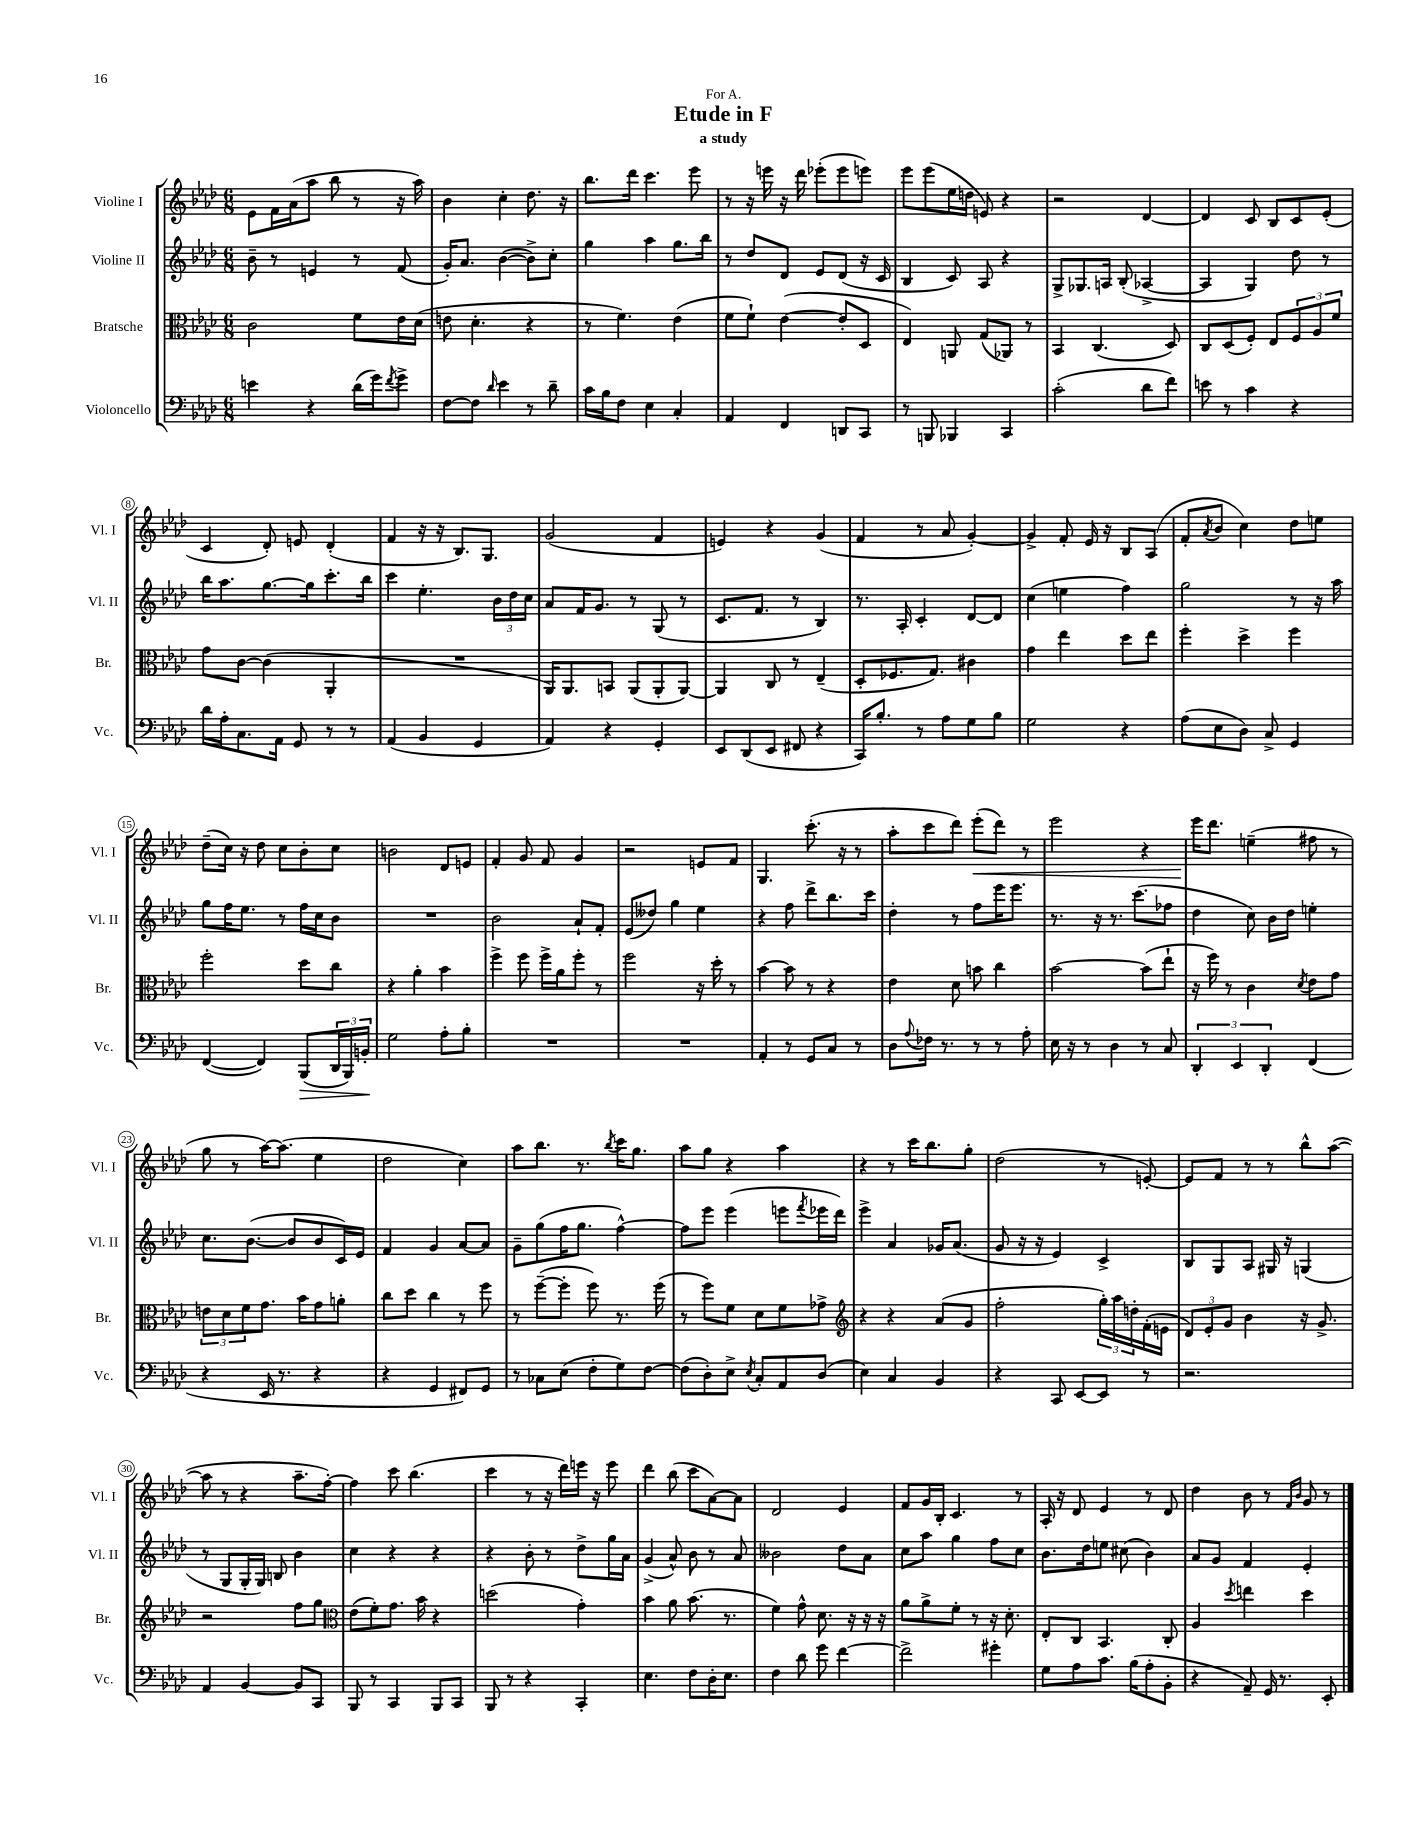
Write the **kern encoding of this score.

**kern	**kern	**kern	**kern
*staff4	*staff3	*staff2	*staff1
*clefF4	*clefC3	*clefG2	*clefG2
*k[b-e-a-d-]	*k[b-e-a-d-]	*k[b-e-a-d-]	*k[b-e-a-d-]
*M6/8	*M6/8	*M6/8	*M6/8
4e	2c	8b-~	8e-
.	.	8r	16f
.	.	.	(16a-
4r	.	4e	8aa-
.	.	.	8bb-
(16d-	8f	8r	8r
16g)	.	.	.
8qf	.	.	.
8g^	16e-	(8f	16r
.	(16d-	.	16aa-)
=	=	=	=
[8F	8e	16g')	4b-
.	.	8.a-	.
8F]	4.d-'	.	.
16qqd-	.	.	.
4e-	.	([4b-	4cc'
8r	4r	8b-^])	8.dd-
8d-~	.	8cc'	.
.	.	.	16r
=	=	=	=
16c	8r	4gg	8.bb-
16B-	.	.	.
8F	4.f)	.	.
.	.	.	16ddd-
4E-	.	4aa-	4.ccc
4C'	(4e-	8.gg	.
.	.	.	8eee-
.	.	16bb-	.
=	=	=	=
4AA-	8f	8r	8r
.	8f`)	8dd-	16r
.	.	.	16eee
4FF	([4e-	8d-	16r
.	.	.	16ddd-
.	.	8e-	(8eee-'
8DD	8e-']	(8d-	8eee-
8CC	8D-	16r	8eee)
.	.	16c	.
=	=	=	=
8r	4E-)	4B-	8eee-
8BBB	.	.	(8eee-
4BBB-	8AA	8c)	16ee-
.	.	.	16dd
.	(8G	8A-	8e)
4CC	8AA-)	4r	4r
.	8r	.	.
=	=	=	=
(2c'	4BB-	8G^	2r
.	.	8.G-	.
.	(4.C	.	.
.	.	16A	.
.	.	(8B-'	.
8d-	.	[4A-^	[4d-
8f)	8D-)	.	.
=	=	=	=
8e	8C	4A-]	4d-]
8r	(8D-	.	.
4c	8F')	4G)	8c
.	8E-	.	8B-
4r	12F	8dd-	8c
.	12A-	.	.
.	.	8r	(8e-'
.	12f	.	.
=	=	=	=
16d-	8g	16bb-	4c
16A-'	.	8.aa-	.
8.C	[8c	.	.
.	(4c]	[8.gg	8d-')
16AA-	.	.	.
8GG	.	.	8e
.	.	16gg]	.
8r	4AA-'	8.ccc'	(4d-'
8r	.	.	.
.	.	16bb-	.
=	=	=	=
(4AA-	2.r	4ccc	4f
4BB-	.	4.ee-'	16r
.	.	.	16r
.	.	.	8.B-)
4GG	.	.	.
.	.	.	8.G
.	.	24b-	.
.	.	24dd-	.
.	.	24cc	.
=	=	=	=
4AA-)	16AA-)	8a-	(2g
.	8.AA-	.	.
.	.	16f	.
.	.	8.g	.
4r	8BB	.	.
.	(8AA-	8r	.
4GG'	8AA-'	(8G	4f
.	[8AA-)	8r	.
=	=	=	=
8EE-	4AA-]	8.c	4e)
(8DD-	.	.	.
.	.	8.f	.
8EE-	8C	.	4r
8FF#	8r	8r	.
4r	(4E-~	4B-)	(4g
=	=	=	=
16CC)	8D-'	8.r	4f
8.B-'	.	.	.
.	8.F-	.	.
.	.	16A-'	.
8r	.	4c'	8r
.	8.G)	.	.
8A-	.	.	8a-
8G	4c#	[8d-	[4g')
8B-	.	8d-]	.
=	=	=	=
2G	4g	(4cc	4g^]
.	4ee-	4ee	8f'
.	.	.	16e-
.	.	.	16r
4r	8dd-	4ff)	8B-
.	8ee-	.	(8A-
=	=	=	=
(8A-	4ff'	2gg	8f'
.	.	.	8qa-
8E-	.	.	8b-
8D-)	4dd-^	.	4cc)
8C^	.	.	.
4GG	4ff	8r	8dd-
.	.	16r	8ee
.	.	16aa-	.
=	=	=	=
([4FF	2ff'	8gg	(8dd-~
.	.	16ff	16cc)
.	.	8.ee-	16r
4FF])	.	.	8dd-
.	.	8r	8cc
(8BBB-	8dd-	16ff	8b-'
.	.	16cc	.
24DD-	8cc	8b-	8cc
24BBB-)	.	.	.
24BB'	.	.	.
=	=	=	=
2G	4r	2.r	2b
.	4a-'	.	.
8A-'	4b-	.	8d-
8B-'	.	.	8e
=	=	=	=
2.r	4ff^	2b-	4f'
.	8ff	.	8g
.	16ff^	.	8f
.	16a-	.	.
.	8ff'	8a-`	4g
.	8r	8f'	.
=	=	=	=
2.r	2ff	(8e-	2r
.	.	8dd--)	.
.	.	4gg	.
.	16r	4ee-	8e
.	16dd-'	.	.
.	8r	.	8f
=	=	=	=
4AA-'	[4b-	4r	4.G
8r	8b-]	8ff	.
8GG	8r	8ddd-^	(8.ccc'
8C	4r	8.bb-	.
.	.	.	16r
8r	.	.	8r
.	.	16ccc	.
=	=	=	=
8D-	4e-	4dd-'	8aa-'
8qqA-	.	.	.
16F-	.	.	8ccc
8.r	.	.	.
.	8d-	8r	8ddd-)
8r	8b	8ff	(8eee-'
8r	4cc	16eee-	8ddd-)
.	.	8.eee-	.
8A-'	.	.	8r
=	=	=	=
16E-	[2b-	8.r	2eee-
16r	.	.	.
8r	.	.	.
.	.	16r	.
4D-	.	8.r	.
.	.	(8.ccc	.
8r	(8b-]	.	4r
8C	8ee-`	8ff-	.
=	=	=	=
6DD-'	16r	4dd-	16eee-
.	16ff)	.	8.ddd-
.	8r	.	.
6EE-	.	.	.
.	4c	8cc)	(4ee~
6DD-'	.	.	.
.	.	16b-	.
.	.	16dd-	.
.	8qd-	.	.
(4FF	8e-	4ee'	8ff#
.	8g	.	8r
=	=	=	=
4r	12e	8.cc	8gg
.	12d-	.	.
.	.	.	8r
.	12f	.	.
.	.	([8.b-	.
16EE-	8.g	.	[16aa-)
8.r	.	.	(8.aa-]
.	.	8b-]	.
.	16b-	.	.
4r	8g	8b-	4ee-
.	8a'	16c)	.
.	.	16e-	.
=	=	=	=
4r	8cc	4f	2dd-
.	8dd-	.	.
4GG	4cc	4g	.
8FF#)	8r	[8a-	4cc)
8GG	8ff	8a-]	.
=	=	=	=
8r	8r	8g~	8aa-
8C-	([8ff~	(8gg	8.bb-
(8E-	8ff']	16ff	.
.	.	8.gg	8.r
8F'	8ff)	.	.
.	.	.	8qbb-
8G)	8.r	[4ff^^)	16ccc
.	.	.	8.gg
[8F	.	.	.
.	(16ff	.	.
=	=	=	=
(8F]	8r	8ff]	8aa-
8D-')	8ff)	8eee-	8gg
8E-^	8f	(4eee-	4r
8qE-	.	.	.
8C'	8d-	.	.
8AA-	8f	8eee	4aa-
.	.	8qfff	.
(8D-	8g-^	16eee-	.
.	.	16ddd-)	.
=	=	=	=
*	*clefG2	*	*
4E-)	4r	4eee-^	4r
4C	4r	4a-	8r
.	.	.	16ccc
.	.	.	8.bb-
4BB-	(8a-	16g-	.
.	.	(8.a-	.
.	8g	.	8gg'
=	=	=	=
4r	2ff'	8g	(2dd-
.	.	16r	.
.	.	16r	.
8CC	.	4e-)	.
[8EE-	.	.	.
8EE-]	24gg')	4c^	8r
.	24aa-	.	.
.	24dd'	.	.
8r	(16f'	.	[8e')
.	16e	.	.
=	=	=	=
2.r	12d-)	8B-	8e]
.	12e-'	.	.
.	.	8G	8f
.	12g	.	.
.	4b-	8A-	8r
.	.	16G#	8r
.	.	16r	.
.	16r	(4G	8bb-^^
.	8.g^	.	.
.	.	.	([8aa-
=	=	=	=
4AA-	2r	8r	8aa-]
.	.	8G	8r
[4BB-	.	16G'	4r
.	.	16G)	.
.	.	8B	.
8BB-]	8ff	4b-	8.aa-~
8CC	8gg	.	.
.	.	.	[16ff')
=	=	=	=
*	*clefC3	*	*
8BBB-	(8e-	4cc	4ff]
8r	8f')	.	.
4CC	8.g	4r	8ccc
.	.	.	(4.bb-
.	16b-	.	.
8BBB-	4r	4r	.
8CC	.	.	.
=	=	=	=
8BBB-	(2dd	4r	4ccc
8r	.	.	.
4r	.	8b-'	8r
.	.	8r	16r
.	.	.	16ddd-)
4CC'	4g')	8dd-^	16eee
.	.	.	16r
.	.	16gg	8eee
.	.	16a-	.
=	=	=	=
4.E-	4b-	(4g^	4ddd-
.	8a-	8a-^^)	(8bb-
8F	(8.b-	8b-	8ccc
16D-'	.	8r	[8a-)
8.E-	8.r	.	.
.	.	8a-	8a-]
=	=	=	=
4F	4f)	2b--	2d-
8d-	8g^^	.	.
8g	8.d-	.	.
[4f	.	8dd-	4e-
.	16r	.	.
.	16r	8a-	.
.	16r	.	.
=	=	=	=
2f^]	8a-	8cc	8f
.	8a-^	8aa-	16g
.	.	.	16B-'
.	8f'	4gg	4.c
.	8r	.	.
4g#'	16r	8ff	.
.	8.d-'	.	.
.	.	8cc	8r
=	=	=	=
8G	8E-'	8.b-	16A-'
.	.	.	16r
8A-	8C	.	8d-
.	.	16dd-	.
8.c	4.BB-	8ee	4e-
.	.	(8cc#	.
(16B-	.	.	.
8A-'	.	4b-)	8r
8BB-'	8C'	.	8d-
=	=	=	=
4r	4A-	8a-	4dd-
.	.	8g	.
.	8qdd-	.	.
8AA-~)	4ee	4f	8b-
16GG	.	.	8r
8.r	.	.	.
.	.	.	16qqf
.	.	.	16qqb-
.	4dd-	4e-'	8g
8EE-'	.	.	8r
==	==	==	==
*-	*-	*-	*-
